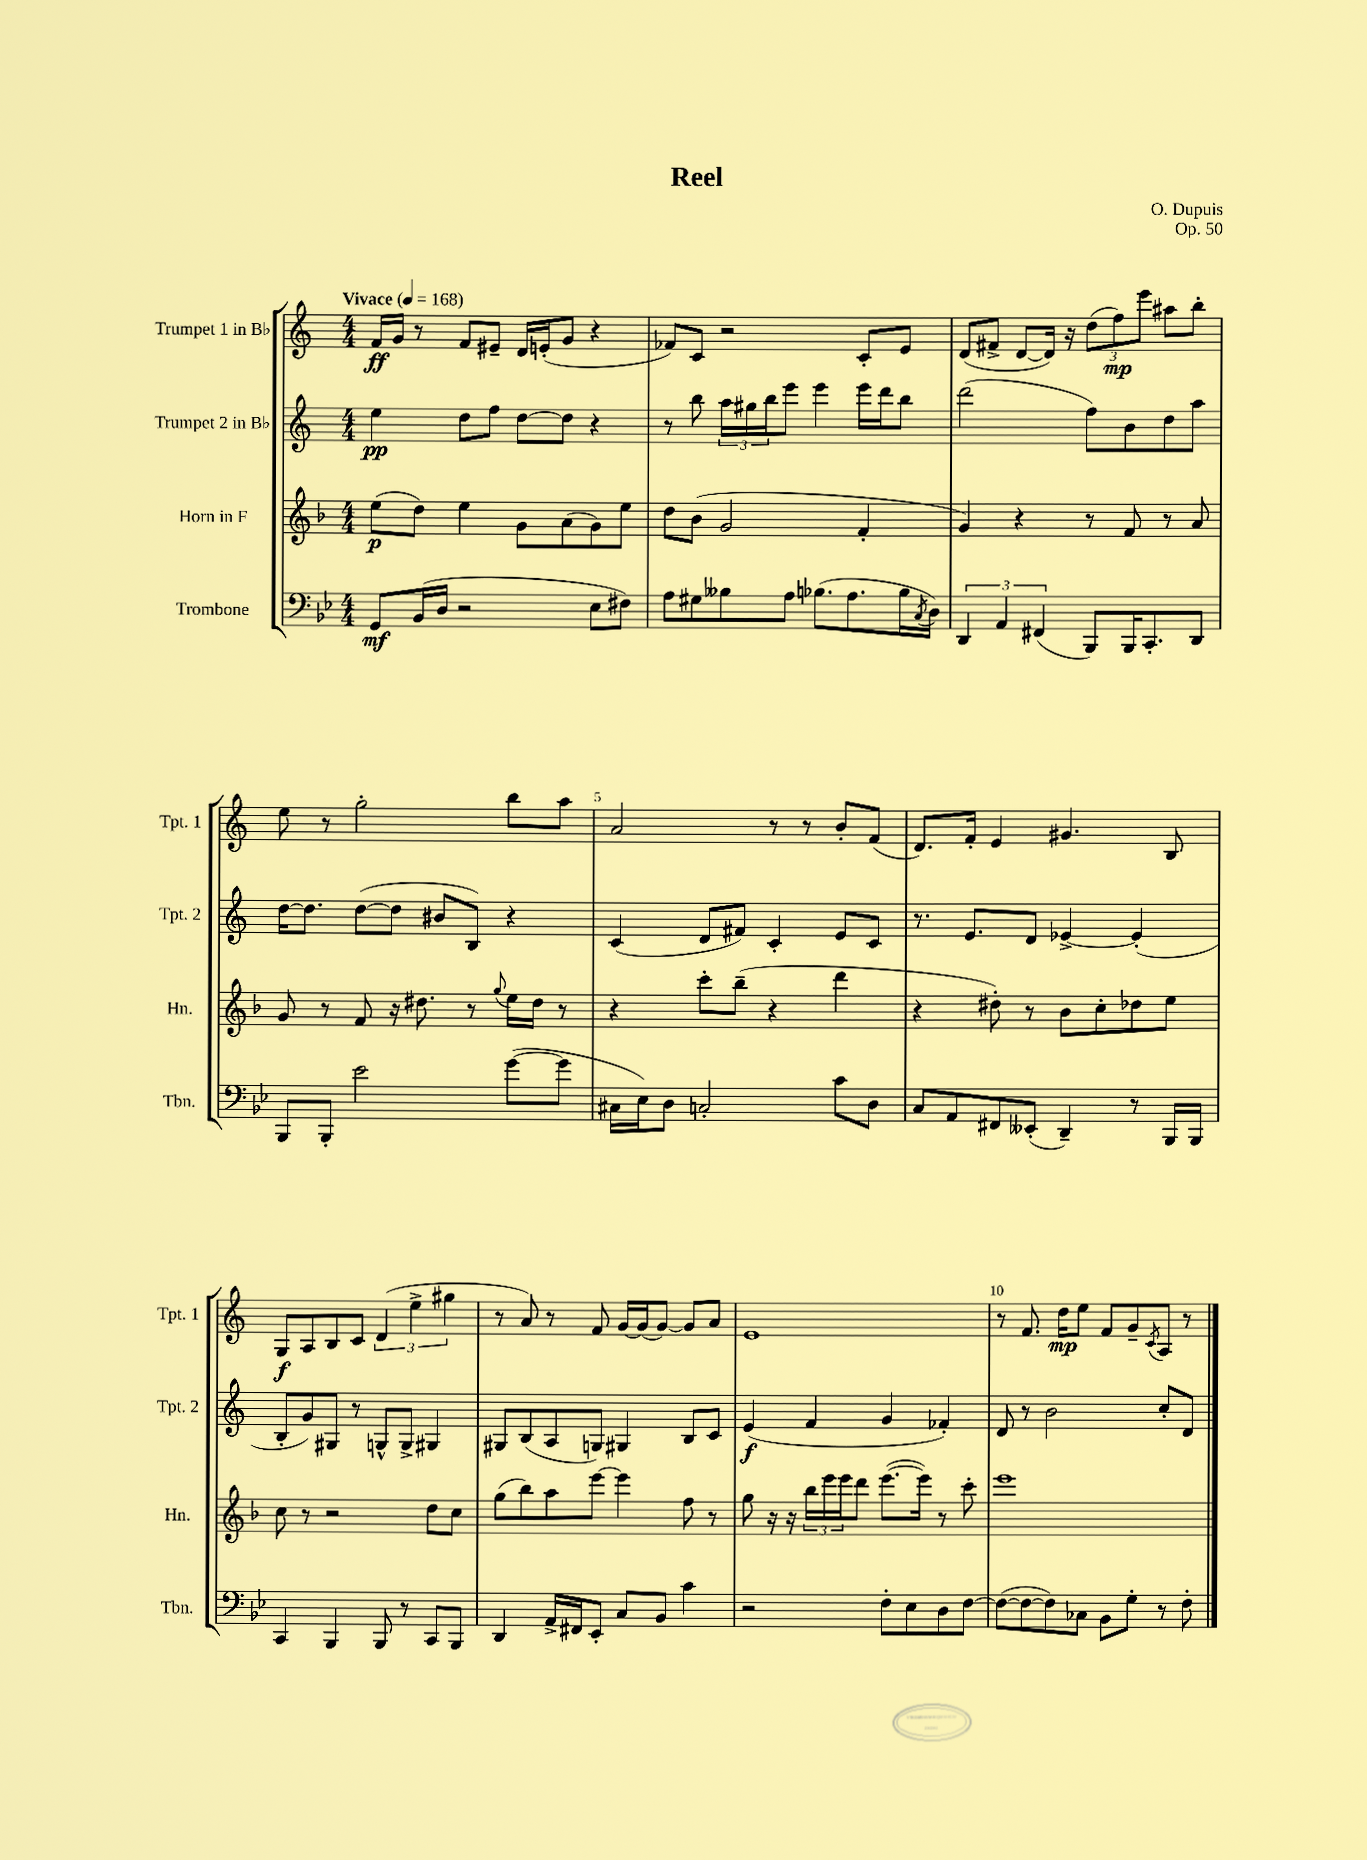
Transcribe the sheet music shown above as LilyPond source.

\header { title = "Reel" composer = "O. Dupuis" opus = "Op. 50" }
<<
\new StaffGroup <<
\new Staff = "s0" \with { instrumentName = "Trumpet 1 in Bb" shortInstrumentName = "Tpt. 1" } {
    \clef treble \key c \major \numericTimeSignature \time 4/4 \tempo "Vivace" 4 = 168
    f'16\ff g'16 r8 f'8 eis'8-- d'16 e'16-.( g'8 r4 |
    fes'8) c'8 r2 c'8-. e'8 |
    d'8( fis'8-> d'8~ d'16) r16 \tuplet 3/2 { d''8( f''8\mp) e'''8 } ais''8 b''8-. |
    e''8 r8 g''2-. b''8 a''8 |
    a'2 r8 r8 b'8-. f'8( |
    d'8.) f'16-. e'4 gis'4. b8 |
    g8\f a8 b8 c'8 \tuplet 3/2 { d'4( e''4-> gis''4 } |
    r8 a'8) r8 f'8 g'16~ g'16( g'8~) g'8 a'8 |
    e'1 |
    r8 f'8. d''16\mp e''8 f'8 g'8-- \acciaccatura { c'8 } a8 r8 \bar "|." |
}
\new Staff = "s1" \with { instrumentName = "Trumpet 2 in Bb" shortInstrumentName = "Tpt. 2" } {
    \clef treble \key c \major \numericTimeSignature \time 4/4
    e''4\pp d''8 f''8 d''8~ d''8 r4 |
    r8 b''8 \tuplet 3/2 { a''16 gis''16 b''16 } e'''8 e'''4 e'''16 d'''16 b''8 |
    d'''2( f''8) b'8 d''8 a''8 |
    d''16~ d''8. d''8~( d''8 bis'8 b8) r4 |
    c'4( d'8 fis'8) c'4-. e'8 c'8 |
    r8. e'8. d'8 ees'4~-> ees'4-.( |
    b8-. g'8) gis8 r8 g8-^ g8-> gis4 |
    gis8 b8( a8 g8) gis4 b8 c'8 |
    e'4\f( f'4 g'4 fes'4-.) |
    d'8 r8 b'2 c''8-. d'8 \bar "|." |
}
\new Staff = "s2" \with { instrumentName = "Horn in F" shortInstrumentName = "Hn." } {
    \clef treble \key f \major \numericTimeSignature \time 4/4
    e''8\p( d''8) e''4 g'8 a'8( g'8) e''8 |
    d''8 bes'8( g'2 f'4-. |
    g'4) r4 r8 f'8 r8 a'8 |
    g'8 r8 f'8 r16 dis''8. r8 \appoggiatura { g''8 } e''16 dis''16 r8 |
    r4 c'''8-. bes''8--( r4 d'''4 |
    r4 dis''8-.) r8 bes'8 c''8-. des''8 e''8 |
    c''8 r8 r2 d''8 c''8 |
    g''8( bes''8) a''8 e'''8~ e'''4 f''8 r8 |
    g''8 r16 r16 \tuplet 3/2 { bes''16 e'''16 e'''16 } d'''8 e'''8.~( e'''16) r8 c'''8-. |
    e'''1 \bar "|." |
}
\new Staff = "s3" \with { instrumentName = "Trombone" shortInstrumentName = "Tbn." } {
    \clef bass \key bes \major \numericTimeSignature \time 4/4
    g,8\mf bes,16( d16 r2 ees8 fis8) |
    a8 gis8 beses8 a8 bes8.( a8. bes16 \acciaccatura { c8 } d16) |
    \tuplet 3/2 { d,4 a,4 fis,4( } bes,,8) bes,,16 c,8.-. d,8 |
    bes,,8 bes,,8-. ees'2 g'8~( g'8 |
    cis16 ees16) d8 c2-. c'8 d8 |
    c8 a,8 fis,8 eeses,8-.( d,4--) r8 bes,,16 bes,,16 |
    c,4 bes,,4 bes,,8 r8 c,8 bes,,8 |
    d,4 a,16-> fis,16 ees,8-. c8 bes,8 c'4 |
    r2 f8-. ees8 d8 f8~ |
    f8~( f8~ f8) ces8 bes,8 g8-. r8 f8-. \bar "|." |
}
>>
>>
\layout { \context { \Score \override BarNumber.break-visibility = ##(#f #t #t) barNumberVisibility = #(every-nth-bar-number-visible 5) } }
